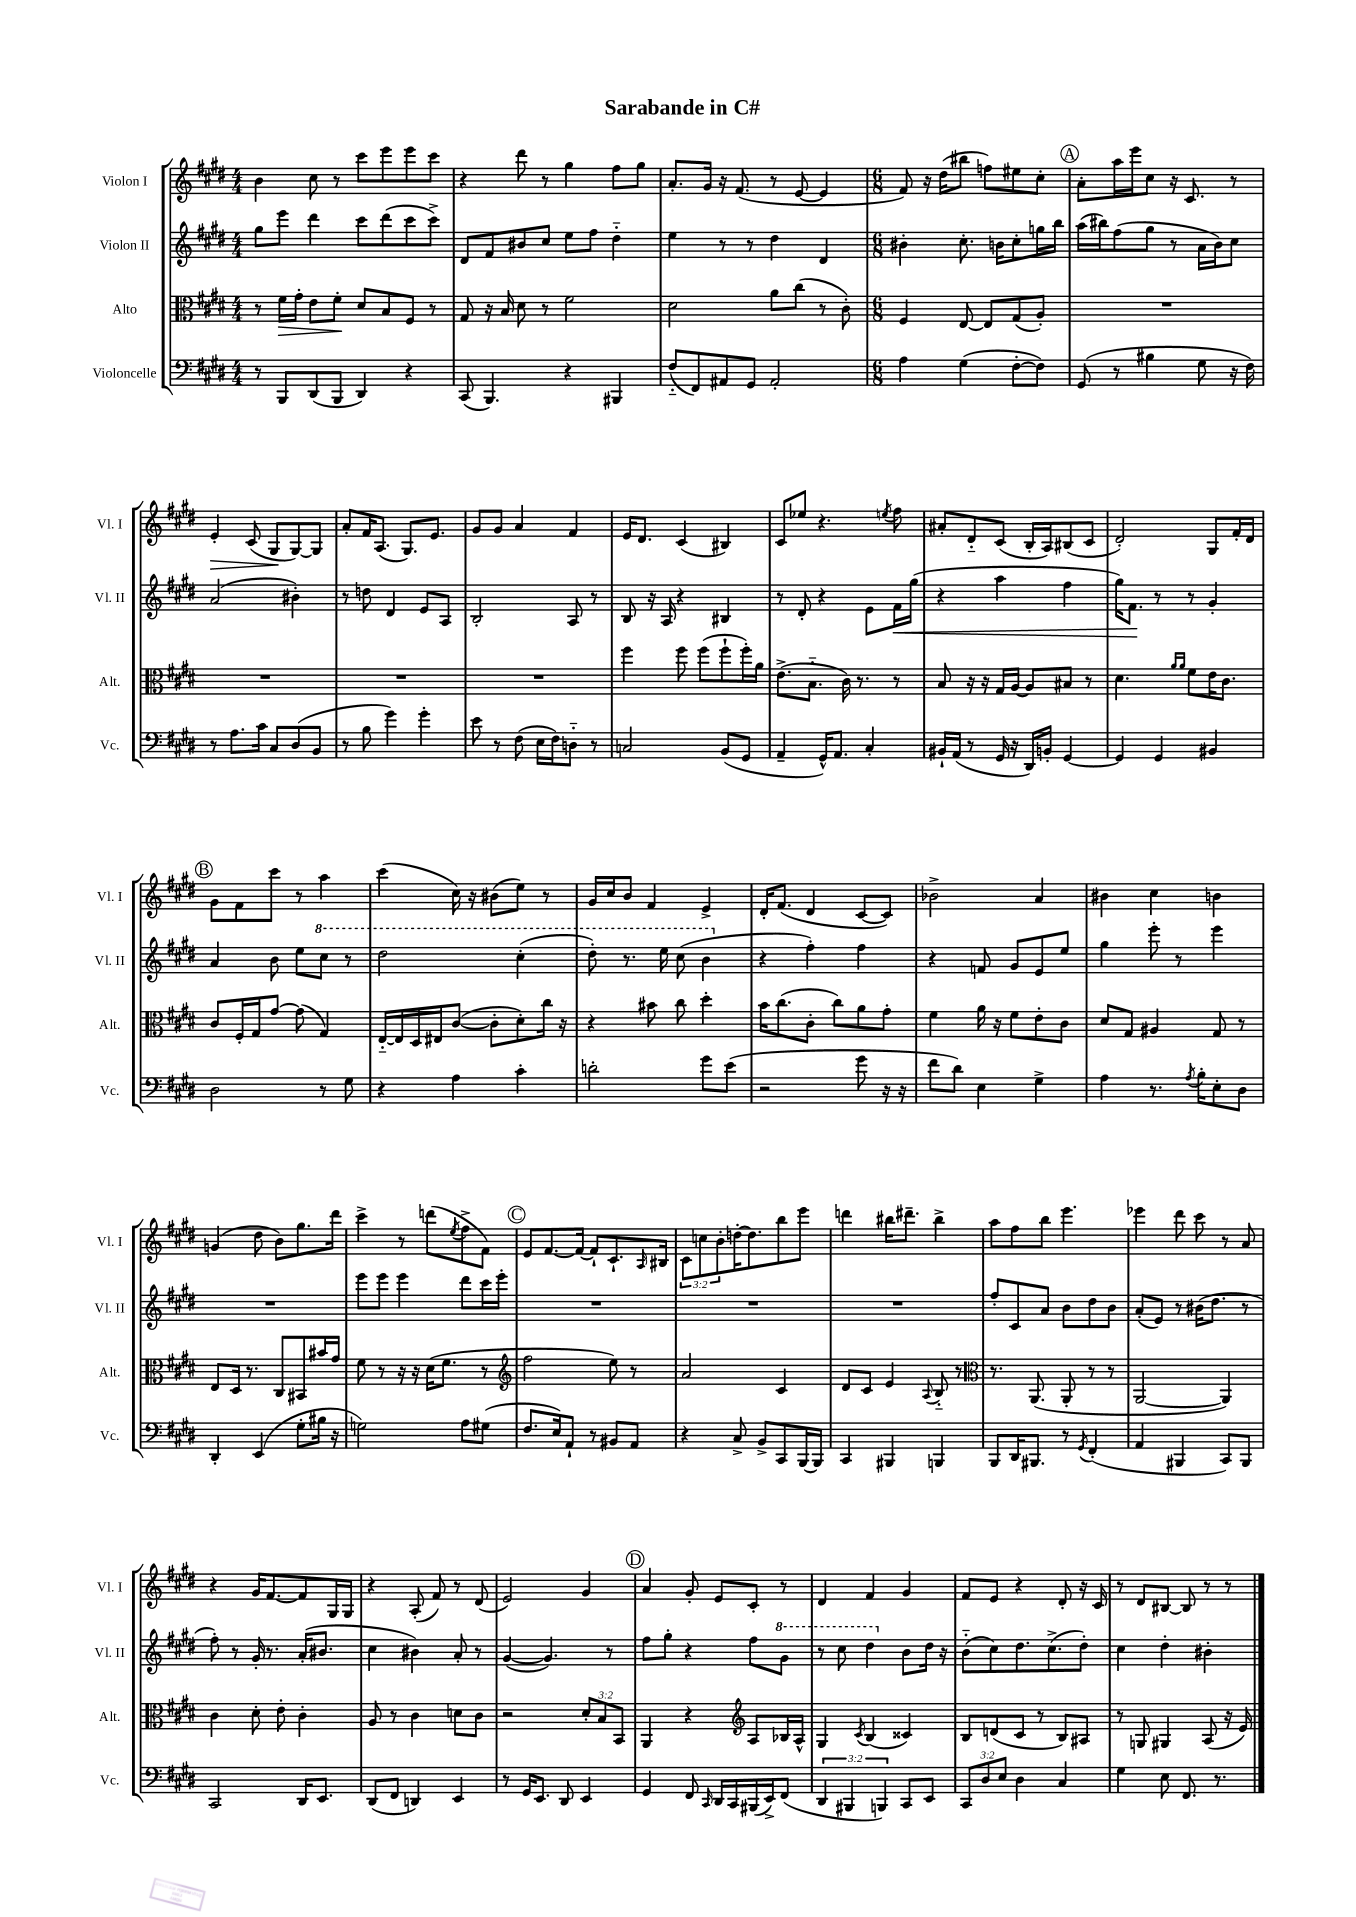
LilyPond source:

\header { title = "Sarabande in C#" }
<<
\new StaffGroup <<
\new Staff = "s0" \with { instrumentName = "Violon I" shortInstrumentName = "Vl. I" } {
    \clef treble \key e \major \numericTimeSignature \time 4/4 \override Staff.TupletNumber.text = #tuplet-number::calc-fraction-text
    b'4 cis''8 r8 cis'''8 e'''8 e'''8 cis'''8 |
    r4 dis'''8 r8 gis''4 fis''8 gis''8 |
    a'8.-. gis'16 r16 fis'8.( r8 e'8~ e'4 |
    \numericTimeSignature \time 6/8 fis'8) r16 dis''16( bis''8 f''8) eis''8 cis''8-. |
    \mark \markup { \circle "A" } a'8-. a''16 e'''16 cis''8 r16 cis'8. r8 |
    e'4-.\> cis'8( gis8\! gis8~) gis8 |
    a'8-. fis'16 a8.( gis8.) e'8. |
    gis'8 gis'8 a'4 fis'4 |
    e'16 dis'8. cis'4( bis4) |
    cis'8 ees''8 r4. \acciaccatura { e''8 } fis''8 |
    ais'8-. dis'8-_ cis'8( b16-. a16) bis8( cis'8 |
    dis'2-.) gis8 fis'16-. dis'16 |
    \mark \markup { \circle "B" } gis'8 fis'8 cis'''8 r8 a''4 |
    cis'''4( cis''16) r16 bis'8( e''8) r8 |
    gis'16 cis''16 b'8 fis'4 e'4-> |
    dis'16-. fis'8.( dis'4 cis'8~ cis'8) |
    bes'2-> a'4 |
    bis'4 cis''4 b'4 |
    g'4( dis''8 b'8) gis''8. dis'''16 |
    cis'''4-> r8 d'''8( \acciaccatura { e''8 } fis''8-> fis'8) |
    \mark \markup { \circle "C" } e'8 fis'8.~ fis'16~ fis'8-! cis'8.-! \grace { a16 } bis16 |
    \tuplet 3/2 { cis'8 c''8 b'8-. } d''16~-. d''8. b''8 e'''8 |
    d'''4 bis''16 dis'''8.-- bis''4-> |
    a''8 fis''8 b''8 e'''4. |
    ees'''4 dis'''8 cis'''8 r8 a'8 |
    r4 gis'16 fis'8.~ fis'8 gis16 gis16 |
    r4 a8-.( fis'8) r8 dis'8( |
    e'2) gis'4 |
    \mark \markup { \circle "D" } a'4 gis'8-. e'8 cis'8-. r8 |
    dis'4 fis'4 gis'4 |
    fis'8 e'8 r4 dis'8-. r16 cis'16 |
    r8 dis'8 bis8~ bis8 r8 r8 \bar "|." |
}
\new Staff = "s1" \with { instrumentName = "Violon II" shortInstrumentName = "Vl. II" } {
    \clef treble \key e \major \numericTimeSignature \time 4/4
    gis''8 e'''8 dis'''4 cis'''8 dis'''8( cis'''8 cis'''8->) |
    dis'8 fis'8 bis'8 cis''8 e''8 fis''8 dis''4-_ |
    e''4 r8 r8 dis''4 dis'4 |
    \numericTimeSignature \time 6/8 bis'4-. cis''8.-. b'16 cis''8-. g''16 b''16 |
    \mark \markup { \circle "A" } a''16( bis''16) fis''8( gis''8 r8 a'16 b'16) cis''8 |
    a'2( bis'4-.) |
    r8 d''8 dis'4 e'8 a8 |
    b2-. a8 r8 |
    b8 r16 a16 r4 bis4 |
    r8 dis'8-. r4 e'8 fis'16\< gis''16( |
    r4 a''4 fis''4 |
    gis''16) fis'8.\! r8 r8 gis'4-. |
    \mark \markup { \circle "B" } a'4 b'8 e''8 \ottava #1 cis'''8 r8 |
    dis'''2 cis'''4-.( |
    dis'''8-.) r8. e'''16 cis'''8( b''4 \ottava #0 |
    r4 fis''4-.) fis''4 |
    r4 f'8 gis'8 e'8 e''8 |
    gis''4 e'''8-. r8 e'''4 |
    R2. |
    e'''8 e'''8 e'''4 dis'''8 cis'''16 e'''16-. |
    \mark \markup { \circle "C" } R2. |
    R2. |
    R2. |
    fis''8-. cis'8 a'8 b'8 dis''8 b'8 |
    a'8-.( e'8) r8 bis'16( dis''8. r8 |
    fis''8-.) r8 gis'16-. r8. a'16-.( bis'8. |
    cis''4 bis'4) a'8-. r8 |
    gis'4~( gis'4.) r8 |
    \mark \markup { \circle "D" } fis''8 gis''8-. r4 fis''8 \ottava #1 gis''8 |
    r8 cis'''8 dis'''4 \ottava #0 b'8 dis''16 r16 |
    b'8-_( cis''8) dis''8. cis''8.->( dis''8-.) |
    cis''4 dis''4-. bis'4-. \bar "|." |
}
\new Staff = "s2" \with { instrumentName = "Alto" shortInstrumentName = "Alt." } {
    \clef alto \key e \major \numericTimeSignature \time 4/4 \override Staff.TupletNumber.text = #tuplet-number::calc-fraction-text
    r8 fis'16\> gis'16-. e'8 fis'8-.\! dis'8 b8 fis8 r8 |
    gis8 r16 b16 dis'8 r8 fis'2 |
    dis'2 a'8 cis''8( r8 cis'8-.) |
    \numericTimeSignature \time 6/8 fis4 e8~ e8 gis8( a8-.) |
    \mark \markup { \circle "A" } R2. |
    R2. |
    R2. |
    R2. |
    fis''4 fis''8 fis''8( fis''8-! fis''16-.) a'16 |
    e'8.->( b8.-_ cis'16) r8. r8 |
    b8 r16 r16 gis16 a16~ a8 bis8 r8 |
    dis'4. \grace { a'16 a'16 } fis'8 e'16 cis'8. |
    \mark \markup { \circle "B" } cis'8 fis16-. gis16 gis'8~ gis'8( gis4) |
    e16~-_ e16 dis16 eis16 cis'8~( cis'8-. dis'8-.) cis''16 r16 |
    r4 bis'8 cis''8 dis''4-. |
    b'16 cis''8.( cis'8-. cis''8) a'8 gis'8-. |
    fis'4 a'16 r16 fis'8 e'8-. cis'8 |
    dis'8 gis8 ais4 gis8 r8 |
    e8 dis16 r8. cis8 bis,8 bis'16 gis'16 |
    fis'8 r8 r16 r16 dis'16( fis'8. r8 |
    \mark \markup { \circle "C" } \clef treble fis''2 e''8) r8 |
    a'2 cis'4 |
    dis'8 cis'8 e'4 \appoggiatura { a8 } b8-_ r8 |
    \clef alto r8. a,8.( a,8-. r8 r8 |
    a,2~ a,4) |
    cis'4 dis'8-. e'8-. cis'4-. |
    a8 r8 cis'4 d'8 cis'8 |
    r2 \tuplet 3/2 { dis'8-. b8 b,8 } |
    \mark \markup { \circle "D" } a,4 r4 \clef treble a8 bes16 a16-^ |
    gis4 \acciaccatura { cis'8 } b4( cisis'4) |
    b8 d'8( cis'8 r8 b8) ais8 |
    r8 g8 gis4 a8( r16 e'16) \bar "|." |
}
\new Staff = "s3" \with { instrumentName = "Violoncelle" shortInstrumentName = "Vc." } {
    \clef bass \key e \major \numericTimeSignature \time 4/4 \override Staff.TupletNumber.text = #tuplet-number::calc-fraction-text
    r8 b,,8 dis,8( b,,8 dis,4) r4 |
    cis,8( b,,4.) r4 bis,,4 |
    fis8-_( fis,8) ais,8 gis,8 ais,2-. |
    \numericTimeSignature \time 6/8 a4 gis4( fis8~-. fis8) |
    \mark \markup { \circle "A" } gis,8( r8 bis4 gis8 r16 fis16) |
    r8 a8. cis'16 cis8 dis8( b,8 |
    r8 b8 gis'4) gis'4-. |
    e'8 r8 fis8( e16 fis16) d8-_ r8 |
    c2 b,8( gis,8 |
    a,4-- gis,16-^) a,8. cis4-. |
    bis,16-! a,16( r8 gis,16 r16 dis,16) b,16-. gis,4~ |
    gis,4 gis,4 bis,4 |
    \mark \markup { \circle "B" } dis2 r8 gis8 |
    r4 a4 cis'4-. |
    d'2-. gis'8 e'8( |
    r2 gis'8 r16 r16 |
    fis'8 dis'8) e4 gis4-> |
    a4 r8. \acciaccatura { a8 } b16-. e8-. dis8 |
    dis,4-. e,4( gis8-. bis16 r16 |
    g2) a8 gis8( |
    \mark \markup { \circle "C" } fis8. e16) a,8-! r8 bis,8 a,8 |
    r4 cis8-> b,8-> cis,8 b,,16~ b,,16 |
    cis,4 bis,,4 b,,4 |
    b,,8 dis,16 bis,,8. r8 \acciaccatura { gis,8 } fis,4-.( |
    a,4 bis,,4 cis,8) bis,,8 |
    cis,2 dis,16 e,8. |
    dis,8( fis,8 d,4) e,4 |
    r8 gis,16 e,8. dis,8 e,4 |
    \mark \markup { \circle "D" } gis,4 fis,8 \grace { cis,16 } dis,16 cis,16 bis,,16( e,16->) fis,8( |
    \tuplet 3/2 { dis,4 bis,,4 b,,4) } cis,8 e,8 |
    \tuplet 3/2 { cis,8 dis8 e8 } dis4 cis4 |
    gis4 e8 fis,8. r8. \bar "|." |
}
>>
>>
\layout { \context { \Score \remove "Bar_number_engraver" } }
